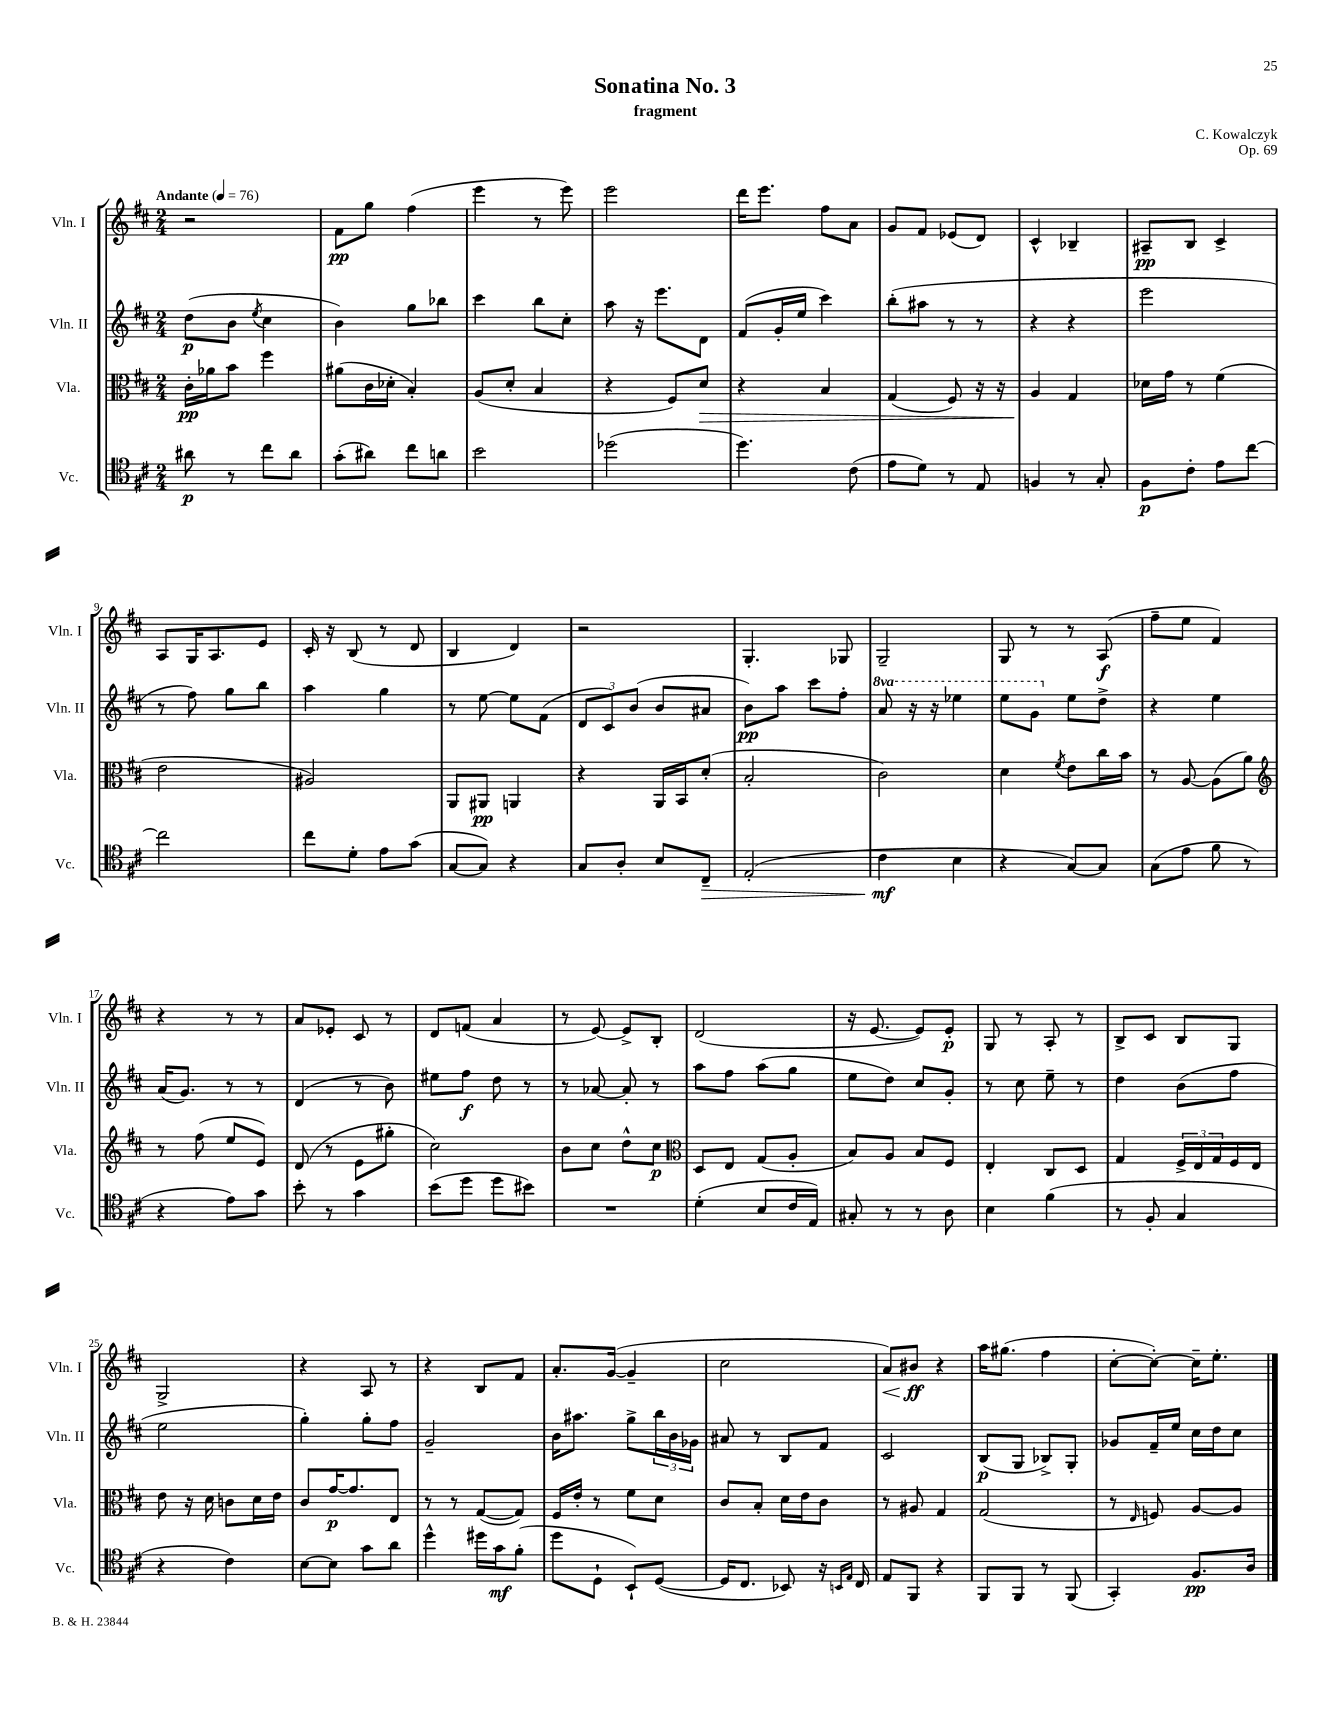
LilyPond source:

\header { title = "Sonatina No. 3" composer = "C. Kowalczyk" subtitle = "fragment" opus = "Op. 69" }
<<
\new StaffGroup <<
\new Staff = "s0" \with { instrumentName = "Vln. I" shortInstrumentName = "Vln. I" } {
    \clef treble \key d \major \numericTimeSignature \time 2/4 \tempo "Andante" 4 = 76
    r2 |
    fis'8\pp g''8 fis''4( |
    e'''4 r8 e'''8) |
    e'''2 |
    d'''16 e'''8. fis''8 a'8 |
    g'8 fis'8 ees'8( d'8) |
    cis'4-^ bes4-- |
    ais8--\pp b8 cis'4-> |
    a8 g16 a8. e'8 |
    cis'16-. r16 b8( r8 d'8 |
    b4 d'4) |
    r2 |
    g4.-. ges8 |
    g2-- |
    g8 r8 r8 a8\f( |
    fis''8-- e''8 fis'4) |
    r4 r8 r8 |
    a'8 ees'8-. cis'8 r8 |
    d'8 f'8( a'4 |
    r8 e'8~) e'8-> b8-. |
    d'2( |
    r16 e'8.~ e'8) e'8-.\p |
    g8 r8 a8-. r8 |
    b8-> cis'8 b8 g8 |
    g2-> |
    r4 a8 r8 |
    r4 b8 fis'8 |
    a'8.-. g'16~( g'4-- |
    cis''2 |
    a'8\<) bis'8\ff\! r4 |
    a''16 gis''8.( fis''4 |
    cis''8~-. cis''8~-.) cis''16-- e''8.-. \bar "|." |
}
\new Staff = "s1" \with { instrumentName = "Vln. II" shortInstrumentName = "Vln. II" } {
    \clef treble \key d \major \numericTimeSignature \time 2/4 \set Staff.ottavationMarkups = #ottavation-simple-ordinals
    d''8\p( b'8 \acciaccatura { e''8 } cis''4 |
    b'4) g''8 bes''8 |
    cis'''4 b''8 cis''8-. |
    a''8 r16 e'''8. d'8 |
    fis'8( g'16-. e''16 cis'''4) |
    b''8-.( ais''8 r8 r8 |
    r4 r4 |
    e'''2 |
    r8 fis''8) g''8 b''8 |
    a''4 g''4 |
    r8 e''8~ e''8 fis'8( |
    \tuplet 3/2 { d'8 cis'8) b'8( } b'8 ais'8 |
    b'8\pp) a''8 cis'''8 fis''8-. |
    \ottava #1 a''8 r16 r16 ees'''4 |
    e'''8 g''8 \ottava #0 e''8 d''8-> |
    r4 e''4 |
    a'16( g'8.) r8 r8 |
    d'4( r8 b'8) |
    eis''8 fis''8\f d''8 r8 |
    r8 aes'8~ aes'8-. r8 |
    a''8 fis''8 a''8( g''8 |
    e''8 d''8) cis''8 g'8-. |
    r8 cis''8 e''8-- r8 |
    d''4 b'8( fis''8 |
    e''2 |
    g''4-.) g''8-. fis''8 |
    g'2-- |
    b'16 ais''8. g''8-> \tuplet 3/2 { b''16 b'16 ges'16 } |
    ais'8 r8 b8 fis'8 |
    cis'2 |
    b8\p( g8 bes8->) g8-. |
    ges'8 fis'16-- e''16 cis''16 d''16 cis''8 \bar "|." |
}
\new Staff = "s2" \with { instrumentName = "Vla." shortInstrumentName = "Vla." } {
    \clef alto \key d \major \numericTimeSignature \time 2/4
    cis'16-.\pp aes'16 b'8 fis''4 |
    ais'8( cis'16 des'16-. b4-.) |
    a8( d'8-. b4 |
    r4 fis8) d'8\> |
    r4 b4 |
    g4( fis8) r16 r16 |
    a4\! g4 |
    des'16 g'16 r8 fis'4( |
    e'2 |
    ais2) |
    a,8 ais,8\pp a,4 |
    r4 a,16 b,16 d'8-.( |
    b2-. |
    cis'2) |
    d'4 \acciaccatura { fis'8 } e'8 cis''16 b'16 |
    r8 a8~ a8( a'8) |
    \clef treble r8 fis''8( e''8 e'8) |
    d'8( r8 e'8 gis''8-. |
    cis''2) |
    b'8 cis''8 d''8-^ cis''8\p |
    \clef alto d8 e8 g8( a8-. |
    b8) a8 b8 fis8 |
    e4-. cis8 d8 |
    g4 \tuplet 3/2 { fis16-> e16 g16 } fis16 e16 |
    e'8 r16 d'16 c'8 d'16 e'16 |
    cis'8 g'16~\p g'8. e8 |
    r8 r8 g8~( g8) |
    fis16 e'16-. r8 fis'8 d'8 |
    cis'8 b8-. d'16 e'16 cis'8 |
    r8 ais8 g4 |
    g2( |
    r8 \grace { e16 } f8) a8~ a8 \bar "|." |
}
\new Staff = "s3" \with { instrumentName = "Vc." shortInstrumentName = "Vc." } {
    \clef tenor \key d \major \numericTimeSignature \time 2/4
    ais'8\p r8 cis''8 ais'8 |
    g'8-.( ais'8) cis''8 a'8 |
    b'2 |
    des''2( |
    d''4.) cis'8( |
    e'8 d'8) r8 e8 |
    f4 r8 g8-. |
    fis8\p cis'8-. e'8 cis''8~ |
    cis''2 |
    cis''8 d'8-. e'8 g'8( |
    g8~ g8) r4 |
    g8 a8-. b8 cis8--\> |
    e2-.( |
    cis'4\mf\! b4 |
    r4 g8~) g8 |
    g8( e'8 fis'8 r8 |
    r4 e'8) g'8 |
    b'8-. r8 g'4 |
    b'8( d''8 d''8 bis'8) |
    R2 |
    d'4-.( b8 cis'16 e16) |
    gis8-. r8 r8 a8 |
    b4 fis'4( |
    r8 fis8-. g4 |
    r4 cis'4) |
    b8~ b8 g'8 a'8 |
    d''4-^ dis''16 g'16\mf fis'8-.( |
    d''8 d8-! b,8-!) d8~( |
    d16 cis8. bes,8) r16 \grace { b,16 e16 } cis16 |
    e8 fis,8 r4 |
    fis,8 fis,8 r8 fis,8( |
    g,4-.) fis8.\pp a16 \bar "|." |
}
>>
>>
